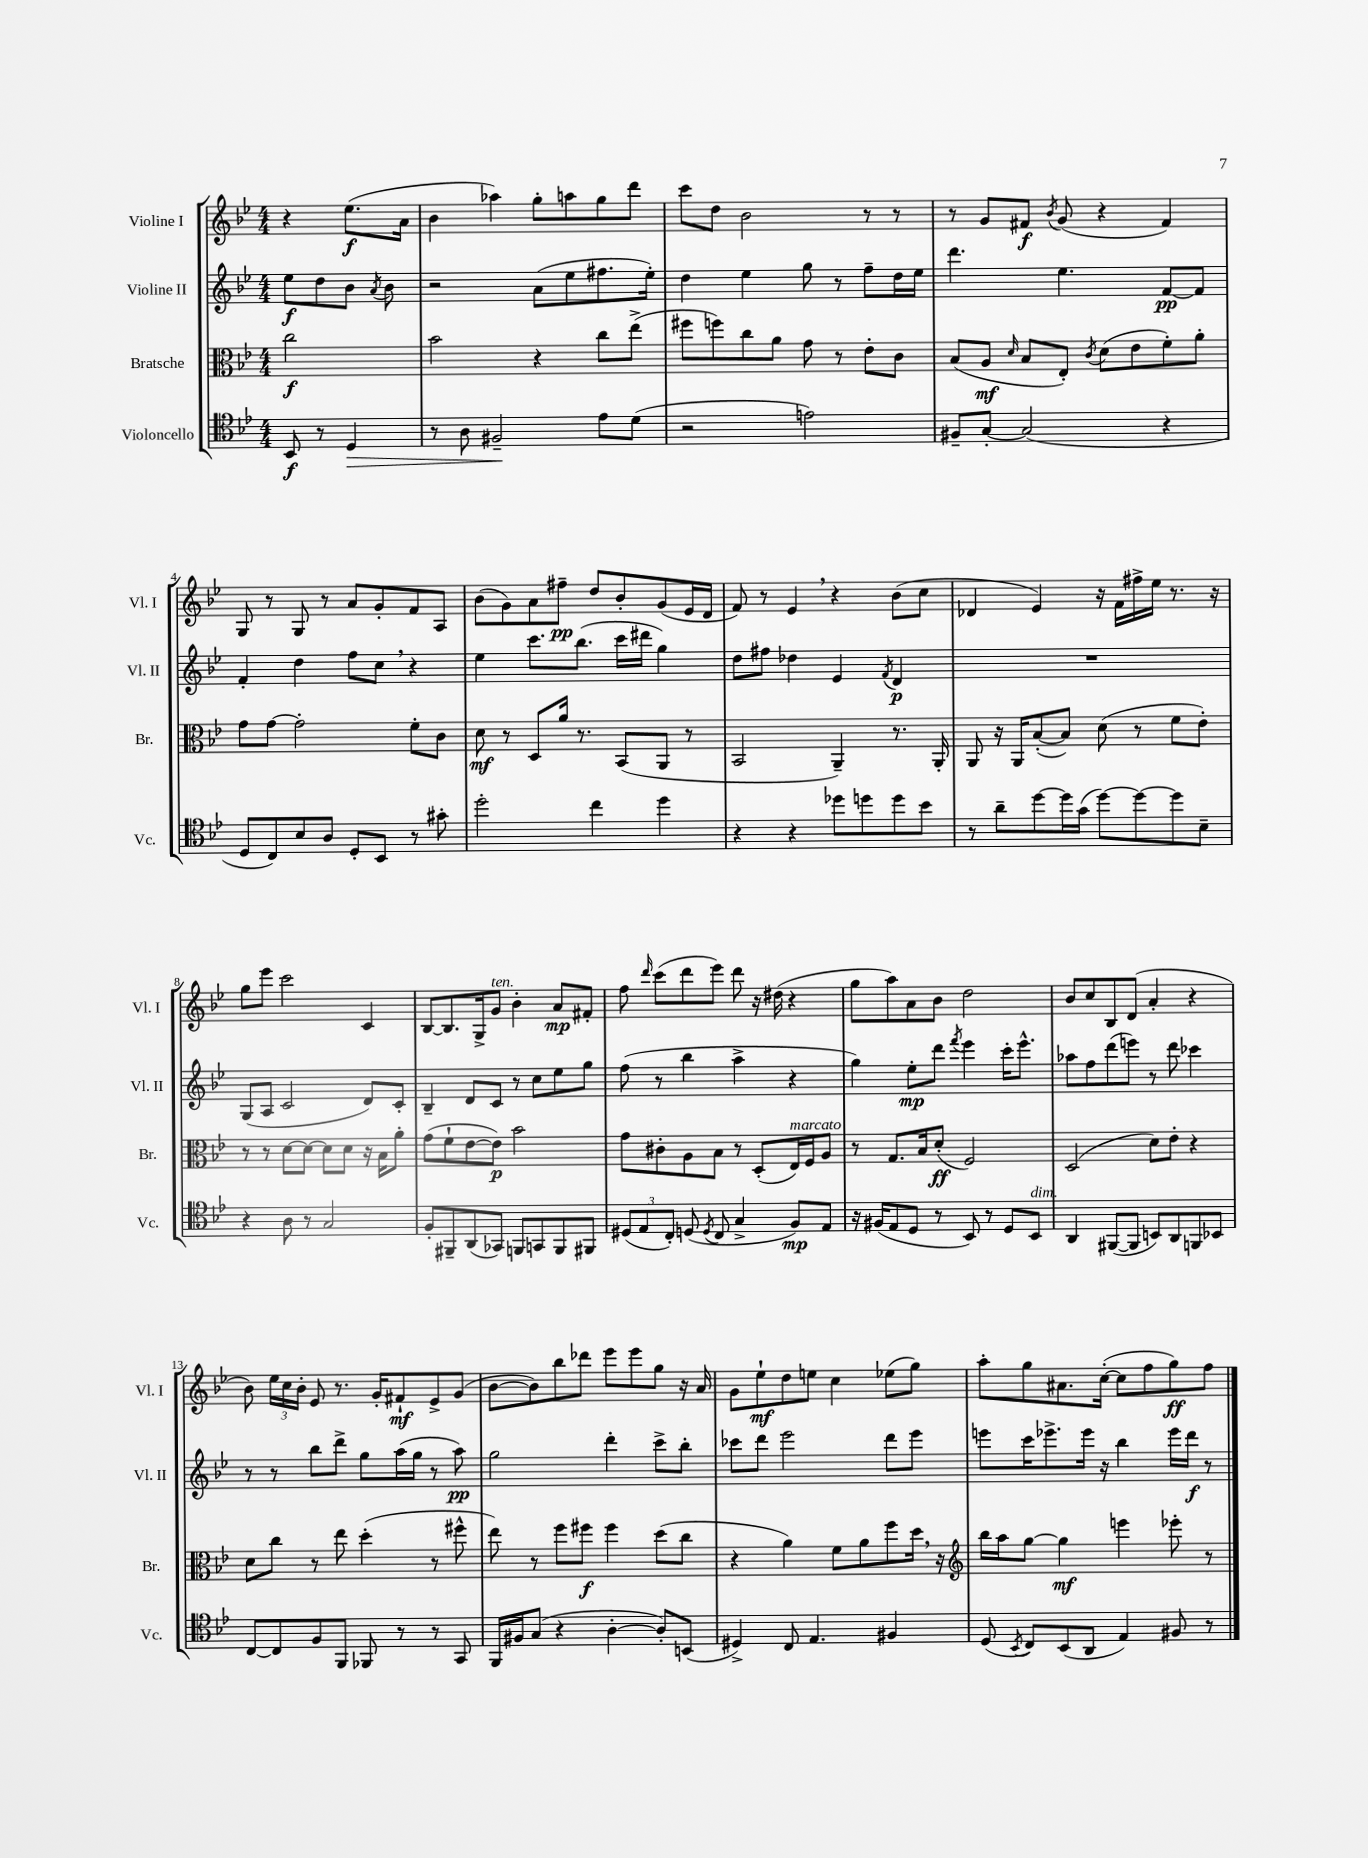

**kern	**dynam	**kern	**dynam	**kern	**dynam	**kern	**dynam
*part4	*part4	*part3	*part3	*part2	*part2	*part1	*part1
*staff4	*staff4	*staff3	*staff3	*staff2	*staff2	*staff1	*staff1
*I"Violoncello	*	*I"Bratsche	*	*I"Violine II	*	*I"Violine I	*
*I'Vc.	*	*I'Br.	*	*I'Vl. II	*	*I'Vl. I	*
*clefC4	*	*clefC3	*	*clefG2	*	*clefG2	*
*k[b-e-]	*	*k[b-e-]	*	*k[b-e-]	*	*k[b-e-]	*
*M4/4	*	*M4/4	*	*M4/4	*	*M4/4	*
=	=	=	=	=	=	=	=
8BB-/	f	2cc\	f	8ee-\L	f	4r	.
8r	.	.	.	8dd\	.	.	.
!	!LO:HP:b	!	!	!	!	!	!
4D/	>	.	.	8b-\J	.	(8.ee-\L	f
.	.	.	.	8qa/	.	.	.
.	.	.	.	8b-\	.	.	.
.	.	.	.	.	.	16a\Jk	.
=1	=1	=1	=1	=1	=1	=1	=1
8r	.	2b-\	.	2r	.	4b-\	.
8A\	.	.	.	.	.	.	.
2F#X~/	.	.	.	.	.	4aa-X\)	.
.	.	4r	.	(8a\L	.	8gg'\L	.
.	.	.	.	8ee-\	.	8aan\	.
8e-\L	]	8cc\L	.	8.ff#X\	.	8gg\	.
(8d\J	.	(8ee-^\J	.	.	.	8ddd\J	.
.	.	.	.	16ee-'\Jk)	.	.	.
=2	=2	=2	=2	=2	=2	=2	=2
2r	.	8ff#X\L	.	4dd\	.	8ccc\L	.
.	.	8ffn\)	.	.	.	8dd\J	.
.	.	8cc\	.	4ee-\	.	2b-\	.
.	.	8a\J	.	.	.	.	.
2en\)	.	8g\	.	8gg\	.	.	.
.	.	8r	.	8r	.	.	.
.	.	8e-'\L	.	8ff~\L	.	8r	.
.	.	8c\J	.	16dd\L	.	8r	.
.	.	.	.	16ee-\JJ	.	.	.
=3	=3	=3	=3	=3	=3	=3	=3
8F#X~/L	.	(8B-/L	.	4.ddd\	.	8r	.
[8G'/J	.	8A/J	mf	.	.	8g/L	.
.	.	16qqd/	.	.	.	.	.
(2G/]	.	8B-/L	.	.	.	8f#X/J	f
.	.	.	.	.	.	8qb-/	.
.	.	8E-'/J)	.	4.ee-\	.	(8g/	.
.	.	8qc/	.	.	.	.	.
.	.	(8d\L	.	.	.	4r	.
.	.	8e-\	.	.	.	.	.
4r	.	8f'\)	.	[8f/L	pp	4f#/)	.
.	.	8a'\J	.	8f/J]	.	.	.
!!LO:LB:g=z
=4	=4	=4	=4	=4	=4	=4	=4
8D/L	.	8g\L	.	4f'/	.	8G/	.
8C/)	.	[8g\J	.	.	.	8r	.
8B-/	.	2g'\]	.	4dd\	.	8G/	.
8A/J	.	.	.	.	.	8r	.
8D'/L	.	.	.	8ff\L	.	8a/L	.
8BB-/J	.	.	.	8cc,\J	.	8g'/	.
8r	.	8f'\L	.	4r	.	8f/	.
8g#X'\	.	8c\J	.	.	.	8A/J	.
=5	=5	=5	=5	=5	=5	=5	=5
2dd'\	.	8d\	mf	4ee-\	.	(8b-\L	.
.	.	8r	.	.	.	8g\)	.
.	.	8D/L	.	8.ccc\L	.	8a\	.
.	.	16a/Jk	.	.	.	8ff#X~\J	pp
.	.	8.r	.	(8.bb-\J	.	.	.
4cc\	.	.	.	.	.	8dd/L	.
.	.	(8BB-/L	.	16ccc\LL	.	8b-'/	.
.	.	.	.	16ddd#X\JJ	.	.	.
4dd\	.	8AA/J	.	4gg\)	.	(8g/	.
.	.	8r	.	.	.	16e-/L	.
.	.	.	.	.	.	16d/JJ	.
=6	=6	=6	=6	=6	=6	=6	=6
4r	.	2BB-/	.	8dd\L	.	8f/)	.
.	.	.	.	8ff#X\J	.	8r	.
4r	.	.	.	4dd-X\	.	4e-,/	.
8dd-X\L	.	4AA~/)	.	4e-/	.	4r	.
8ddn\	.	.	.	.	.	.	.
.	.	.	.	8qf/	.	.	.
8dd\	.	8.r	.	4d/	p	(8b-\L	.
8b-\J	.	.	.	.	.	8cc\J	.
.	.	16AA'/	.	.	.	.	.
=7	=7	=7	=7	=7	=7	=7	=7
8r	.	8AA/	.	1r	.	4d-X/	.
8a~\L	.	16r	.	.	.	.	.
.	.	16AA/KL	.	.	.	.	.
[8dd\	.	([8B-'/	.	.	.	4e-/)	.
16dd\L]	.	8B-/J])	.	.	.	.	.
(16g\JJ	.	.	.	.	.	.	.
[8dd\L)	.	(8d\	.	.	.	16r	.
.	.	.	.	.	.	16f\LL	.
8dd\_	.	8r	.	.	.	16ff#X^\	.
.	.	.	.	.	.	16ee-\JJ	.
8dd\]	.	8f\L	.	.	.	8.r	.
8B-~\J	.	8e-'\J)	.	.	.	.	.
.	.	.	.	.	.	16r	.
!!LO:LB:g=z
=8	=8	=8	=8	=8	=8	=8	=8
4r	.	8r	.	(8G/L	.	8gg\L	.
.	.	8r	.	8A/J	.	8eee-\J	.
8A\	.	[8d\L	.	2c/	.	2ccc\	.
8r	.	8d\J_	.	.	.	.	.
2G/	.	8d\L]	.	.	.	.	.
.	.	8d\J	.	.	.	.	.
.	.	16r	.	8d/L)	.	4c/	.
.	.	16B-\KL	.	.	.	.	.
.	.	8a'\J	.	8c'/J	.	.	.
=9	=9	=9	=9	=9	=9	=9	=9
8F'/L	.	(8g\L	.	4B-~/	.	[8B-/L	.
8FF#X~/	.	8f`\	.	.	.	8.B-/]	.
(8AA/	.	[8e-\	.	8d/L	.	.	.
.	.	.	.	.	.	16G^/k	.
!	!	!	!	!	!	!LO:TX:a:i:t=ten.	!
8GG-X/J)	.	8e-\J])	p	8c/J	.	8g/J	.
8FFn/L	.	2b-\	.	8r	.	4b-'\	.
8GGn/	.	.	.	8cc\L	.	.	.
8FF/	.	.	.	8ee-\	.	8a/L	mp
8FF#X/J	.	.	.	8gg\J	.	8f#X'/J	.
=10	=10	=10	=10	=10	=10	=10	=10
(12D#X/L	.	8g\L	.	(8ff\	.	8ff\	.
12E-/	.	.	.	.	.	.	.
.	.	.	.	.	.	16qqddd/	.
.	.	8c#X'\	.	8r	.	(8ccc\L	.
12C'/J)	.	.	.	.	.	.	.
(8Dn/	.	8A\	.	4bb-\	.	8ddd\	.
8qD/	.	.	.	.	.	.	.
8C/	.	8B-\J	.	.	.	8eee-\J)	.
4G^/	.	8r	.	4aa^\	.	8ddd\	.
.	.	(8D'/L	.	.	.	16r	.
.	.	.	.	.	.	(16dd#X\	.
!	!	!LO:TX:a:i:t=marcato	!	!	!	!	!
8F/L)	mp	16E-/L)	.	4r	.	4r	.
.	.	16F/J	.	.	.	.	.
8E-/J	.	8A/J	.	.	.	.	.
=11	=11	=11	=11	=11	=11	=11	=11
16r	.	8r	.	4gg\)	.	8gg\L	.
(16F#X/KL	.	.	.	.	.	.	.
8E-/	.	8.G/L	.	.	.	8aa\)	.
8D/J	.	.	.	8ee-'\L	mp	8a\	.
.	.	16B-/k	.	.	.	.	.
8r	.	(8d'/J	ff	8ddd\J	.	8b-\J	.
.	.	.	.	8qfff/	.	.	.
8BB-/)	.	2F/)	.	4eee-\	.	2dd\	.
8r	.	.	.	.	.	.	.
8D/L	.	.	.	16ccc'\KL	.	.	.
.	.	.	.	8.eee-^^\J	.	.	.
!LO:TX:a:i:t=dim.	!	!	!	!	!	!	!
8BB-/J	.	.	.	.	.	.	.
=12	=12	=12	=12	=12	=12	=12	=12
4AA/	.	(2D/	.	8aa-X\L	.	8b-/L	.
.	.	.	.	8ff\	.	8cc/	.
([8FF#X/L	.	.	.	(8ddd\	.	8B-/	.
8FF#/J]	.	.	.	8eeen\J)	.	(8d/J	.
8BBn/L)	.	8d\L)	.	8r	.	4a'/	.
8AA/	.	8e-'\J	.	8ddd\	.	.	.
8FFn/	.	4r	.	4ccc-X\	.	4r	.
8BB-X/J	.	.	.	.	.	.	.
!!LO:LB:g=z
=13	=13	=13	=13	=13	=13	=13	=13
[8C/L	.	8d\L	.	8r	.	8b-\)	.
8C/]	.	8cc\J	.	8r	.	24ee-\LL	.
.	.	.	.	.	.	24cc\	.
.	.	.	.	.	.	24b-'\JJ	.
8F/	.	8r	.	8bb-\L	.	8e-/	.
8FF/J	.	8ee-\	.	8ddd^\J	.	8.r	.
8FF-X/	.	(4dd'\	.	8gg\L	.	.	.
.	.	.	.	.	.	16g'/KL	.
8r	.	.	.	(16aa\L	.	8f#X`/	mf
.	.	.	.	16gg\JJ	.	.	.
8r	.	8r	.	8r	.	8e-^/	.
8GG/	.	8ff#X^^\	.	8aa\)	pp	(8g/J	.
=14	=14	=14	=14	=14	=14	=14	=14
16FF/LL	.	8ee-\)	.	2gg\	.	[8b-\L	.
16F#X/J	.	.	.	.	.	.	.
(8G/J	.	8r	.	.	.	8b-\])	.
4r	.	8ff\L	.	.	.	8bb-\	.
.	.	8ff#X\J	f	.	.	8ddd-X\J	.
[4A'\	.	4ff#\	.	4ddd'\	.	8eee-\L	.
.	.	.	.	.	.	8eee-\	.
8A'/L])	.	(8dd\L	.	8ccc^\L	.	8gg\J	.
(8BBn/J	.	8cc\J	.	8bb-'\J	.	16r	.
.	.	.	.	.	.	16a/	.
=15	=15	=15	=15	=15	=15	=15	=15
4D#X^/)	.	4r	.	8ccc-X\L	.	8g\L	.
.	.	.	.	8ddd\J	.	8ee-`\	mf
8C/	.	4a\)	.	2eee-\	.	8dd\	.
4.E-/	.	.	.	.	.	8een\J	.
.	.	8f\L	.	.	.	4cc\	.
.	.	8a\	.	.	.	.	.
4F#X/	.	8ff\	.	8ddd\L	.	(8ee-X\L	.
.	.	16dd,\Jk	.	8eee-\J	.	8gg\J)	.
.	.	16r	.	.	.	.	.
=16	=16	=16	=16	=16	=16	=16	=16
*	*	*clefG2	*	*	*	*	*
(8D/	.	16bb-\LL	.	8eeen\L	.	8aa'\L	.
.	.	16aa\J	.	.	.	.	.
8qBB-/	.	.	.	.	.	.	.
8C/L)	.	[8gg\J	.	16ccc\K	.	8gg\	.
.	.	.	.	8.eee-X^\	.	.	.
(8BB-/	.	4gg\]	mf	.	.	8.a#X\	.
8AA/J	.	.	.	16eee-\Jk	.	.	.
.	.	.	.	16r	.	([16cc'\Jk	.
4E-/)	.	4eeen\	.	4bb-\	.	8cc\L]	.
.	.	.	.	.	.	8ff\	.
8F#X/	.	8eee-X'\	.	16eee-\LL	.	8gg\)	ff
.	.	.	.	16ddd\JJ	f	.	.
8r	.	8r	.	8r	.	8ff\J	.
==	==	==	==	==	==	==	==
*-	*-	*-	*-	*-	*-	*-	*-
